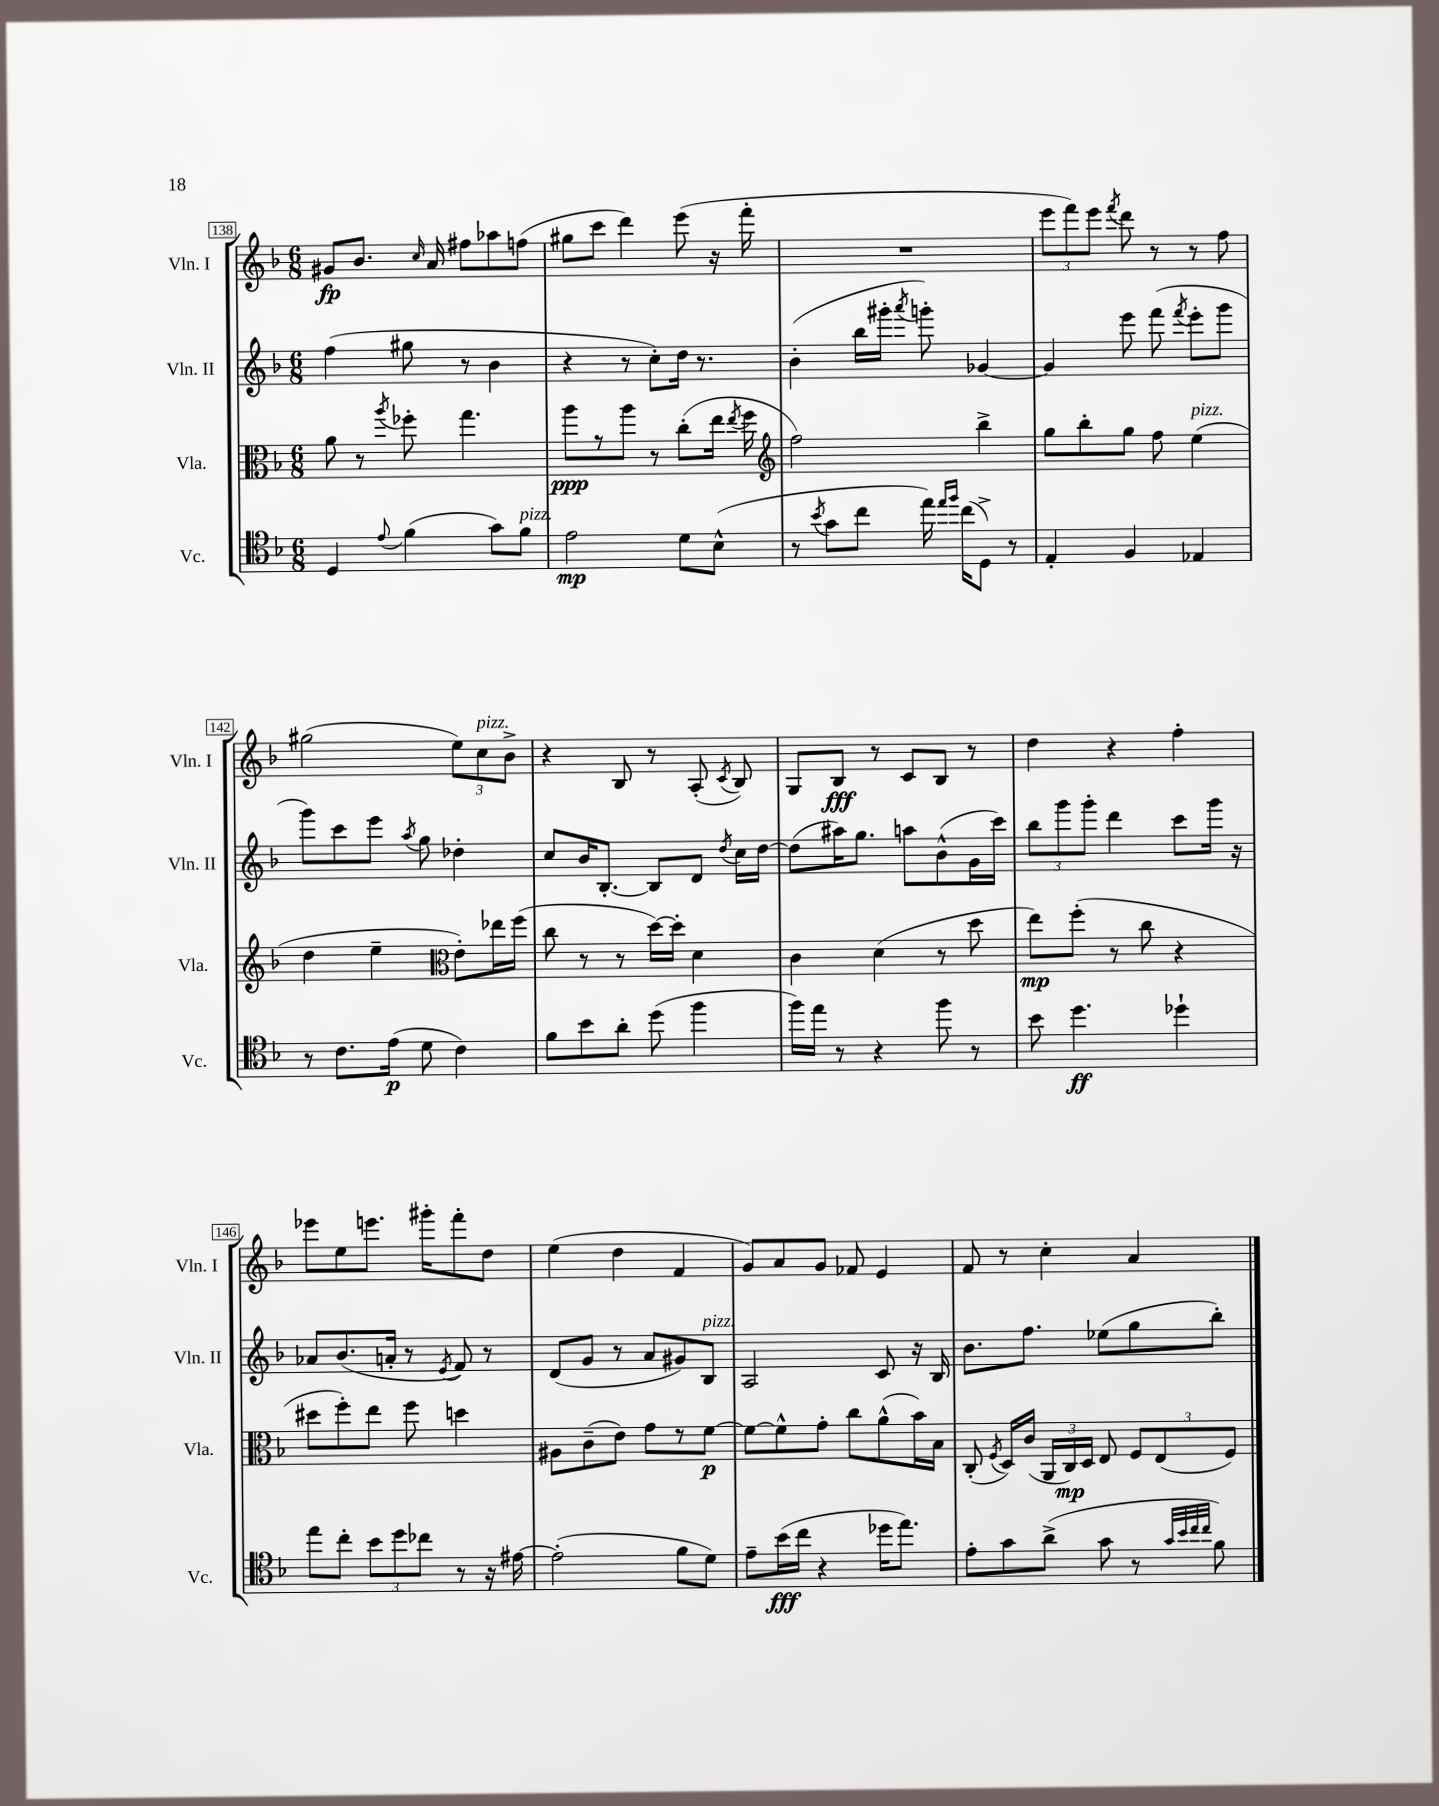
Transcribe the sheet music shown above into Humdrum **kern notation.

**kern	**dynam	**kern	**dynam	**kern	**kern	**dynam
*part4	*part4	*part3	*part3	*part2	*part1	*part1
*staff4	*staff4	*staff3	*staff3	*staff2	*staff1	*staff1
*I"Vc.	*	*I"Vla.	*	*I"Vln. II	*I"Vln. I	*
*I'Vc.	*	*I'Vla.	*	*I'Vln. II	*I'Vln. I	*
*clefC4	*	*clefC3	*	*clefG2	*clefG2	*
*k[b-]	*	*k[b-]	*	*k[b-]	*k[b-]	*
*M6/8	*	*M6/8	*	*M6/8	*M6/8	*
=138	=138	=138	=138	=138	=138	=138
4D/	.	8a\	.	(4ff\	8g#X/L	fp
.	.	8r	.	.	8.b-/J	.
8qqe/	.	8qaa/	.	.	.	.
(4f\	.	8ff-X'\	.	8gg#X\	.	.
.	.	.	.	.	16qqcc/	.
.	.	.	.	.	16a/	.
.	.	4.gg\	.	8r	8ff#X\L	.
8g\L)	.	.	.	4b-\	8aa-X\	.
!LO:TX:a:i:t=pizz.	!	!	!	!	!	!
8f\J	.	.	.	.	(8ffn\J	.
=139	=139	=139	=139	=139	=139	=139
2e\	mp	8aa\L	ppp	4r	8gg#X\L	.
.	.	8r	.	.	8ccc\J	.
.	.	8aa\J	.	8r	4ddd\)	.
.	.	8r	.	8cc'\L)	.	.
8d\L	.	(8cc'\L	.	16dd\Jk	(8eee\	.
.	.	.	.	8.r	.	.
(8B-^^\J	.	16ee\Jk	.	.	16r	.
.	.	8qee/	.	.	.	.
.	.	16ff\	.	.	16fff'\	.
=140	=140	=140	=140	=140	=140	=140
*	*	*clefG2	*	*	*	*
8r	.	2ff\)	.	(4b-'\	2.r	.
8qb-/	.	.	.	.	.	.
8g\L	.	.	.	.	.	.
8cc\J	.	.	.	16bb-\LL	.	.
.	.	.	.	16ggg#X'\JJ	.	.
.	.	.	.	8qaaa/	.	.
16ee\)	.	.	.	8gggn'\)	.	.
16qqee/LL	.	.	.	.	.	.
16qqff/JJ	.	.	.	.	.	.
(16cc\KL	.	.	.	.	.	.
8D^\J)	.	4bb-^\	.	[4g-X/	.	.
8r	.	.	.	.	.	.
=141	=141	=141	=141	=141	=141	=141
4E'/	.	8gg\L	.	4g-/]	12eee\L	.
.	.	.	.	.	12fff\)	.
.	.	8bb-'\	.	.	.	.
.	.	.	.	.	12eee\J	.
.	.	.	.	.	8qfff/	.
4F/	.	8gg\J	.	8eee\	8ddd\	.
.	.	8ff\	.	(8fff\	8r	.
.	.	.	.	8qfff/	.	.
!	!	!LO:TX:a:i:t=pizz.	!	!	!	!
4E-X/	.	(4ee\	.	8eee'\L	8r	.
.	.	.	.	8ggg\J	8ff\	.
!!LO:LB:g=z
=142	=142	=142	=142	=142	=142	=142
8r	.	4dd\	.	8ggg\L)	(2gg#X\	.
8.c\L	.	.	.	8ccc\	.	.
.	.	4ee~\	.	8eee\J	.	.
(16e\Jk	p	.	.	.	.	.
.	.	.	.	8qaa/	.	.
8d\	.	.	.	8gg\	.	.
*	*	*clefC3	*	*	*	*
4c\)	.	8e'\L)	.	4dd-X'\	12ee\L)	.
!	!	!	!	!	!LO:TX:a:i:t=pizz.	!
.	.	.	.	.	12cc\	.
.	.	16ee-X\L	.	.	.	.
.	.	.	.	.	12b-^\J	.
.	.	(16ff\JJ	.	.	.	.
=143	=143	=143	=143	=143	=143	=143
8f\L	.	8cc\	.	8cc/L	4r	.
8b-\	.	8r	.	16b-/K	.	.
.	.	.	.	[8.B-'/J	.	.
8a'\J	.	8r	.	.	8B-/	.
(8dd\	.	[16dd\LL)	.	8B-/L]	8r	.
.	.	16dd'\JJ]	.	.	.	.
4ff\	.	4d\	.	8d/J	(8A'/	.
.	.	.	.	8qdd/	8qc/	.
.	.	.	.	16cc\LL	8B-/)	.
.	.	.	.	[16dd\JJ	.	.
=144	=144	=144	=144	=144	=144	=144
16ff\LL)	.	4c\	.	(8dd\L]	8G/L	.
16ee\JJ	.	.	.	.	.	.
8r	.	.	.	16aa#X\K)	8B-/J	fff
.	.	.	.	8.gg\J	.	.
4r	.	(4d\	.	.	8r	.
.	.	.	.	8aan\L	8c/L	.
8ff\	.	8r	.	(8b-^^\	8B-/J	.
8r	.	8dd\	.	16g\L	8r	.
.	.	.	.	16ccc\JJ)	.	.
=145	=145	=145	=145	=145	=145	=145
8b-\	.	8ee\L)	mp	12bb-\L	4dd\	.
.	.	.	.	12ggg\	.	.
4.dd\	ff	(8ff'\J	.	.	.	.
.	.	.	.	12ggg'\J	.	.
.	.	8r	.	4ddd\	4r	.
.	.	8cc\	.	.	.	.
4dd-X`\	.	4r	.	8ccc\L	4ff'\	.
.	.	.	.	16ggg\Jk	.	.
.	.	.	.	16r	.	.
!!LO:LB:g=z
=146	=146	=146	=146	=146	=146	=146
8ee\L	.	8dd#X\L	.	8a-X/L	8eee-X\L	.
8cc'\J	.	8ff'\)	.	(8.b-/	8ee\	.
12b-\L	.	8ee\J	.	.	8.eeen\J	.
.	.	.	.	16an'/Jk	.	.
12dd\	.	.	.	.	.	.
.	.	8ff\	.	8r	.	.
12cc-X\J	.	.	.	.	.	.
.	.	.	.	.	16ggg#X'\KL	.
.	.	.	.	8qe/	.	.
8r	.	4ddn\	.	8f/)	8fff'\	.
16r	.	.	.	8r	8dd\J	.
[16e#X\	.	.	.	.	.	.
=147	=147	=147	=147	=147	=147	=147
(2e#'\]	.	8A#X\L	.	(8d/L	(4ee\	.
.	.	(8c~\	.	8g/J	.	.
.	.	8e\J)	.	8r	4dd\	.
.	.	8g\L	.	8a/L	.	.
8f\L	.	8r	.	8g#X/)	4f/	.
!	!	!	!	!LO:TX:a:i:t=pizz.	!	!
8d\J)	.	[8f\J	p	8B-/J	.	.
=148	=148	=148	=148	=148	=148	=148
8e~\L	.	8f\L_	.	2A/	8g/L)	.
(16b-\L	fff	8f^^\]	.	.	8a/	.
16cc\JJ	.	.	.	.	.	.
4r	.	8g'\J	.	.	8g/J	.
.	.	8cc\L	.	.	8f-X/	.
16dd-X\KL	.	(8a^^\	.	8c/	4e/	.
8.ee\J)	.	.	.	.	.	.
.	.	16b-\L)	.	16r	.	.
.	.	16B-\JJ	.	16B-/	.	.
=149	=149	=149	=149	=149	=149	=149
8e'\L	.	(8C'/	.	8.b-\L	8f/	.
.	.	8qF/	.	.	.	.
8g\	.	16D/LL)	.	.	8r	.
.	.	(16c/JJ	.	8.ff\J	.	.
(8a^\J	.	24AA/LL	.	.	4cc'\	.
.	.	24C/)	mp	.	.	.
.	.	24D/JJ	.	.	.	.
8g\	.	8E/	.	(8ee-X\L	.	.
8r	.	12F/L	.	8gg\	4a/	.
.	.	(12E/	.	.	.	.
32qqg/LLL	.	.	.	.	.	.
32qqb-/	.	.	.	.	.	.
32qqcc/	.	.	.	.	.	.
32qqcc/JJJ	.	.	.	.	.	.
8f\)	.	.	.	8bb-'\J)	.	.
.	.	12F/J)	.	.	.	.
==	==	==	==	==	==	==
*-	*-	*-	*-	*-	*-	*-
